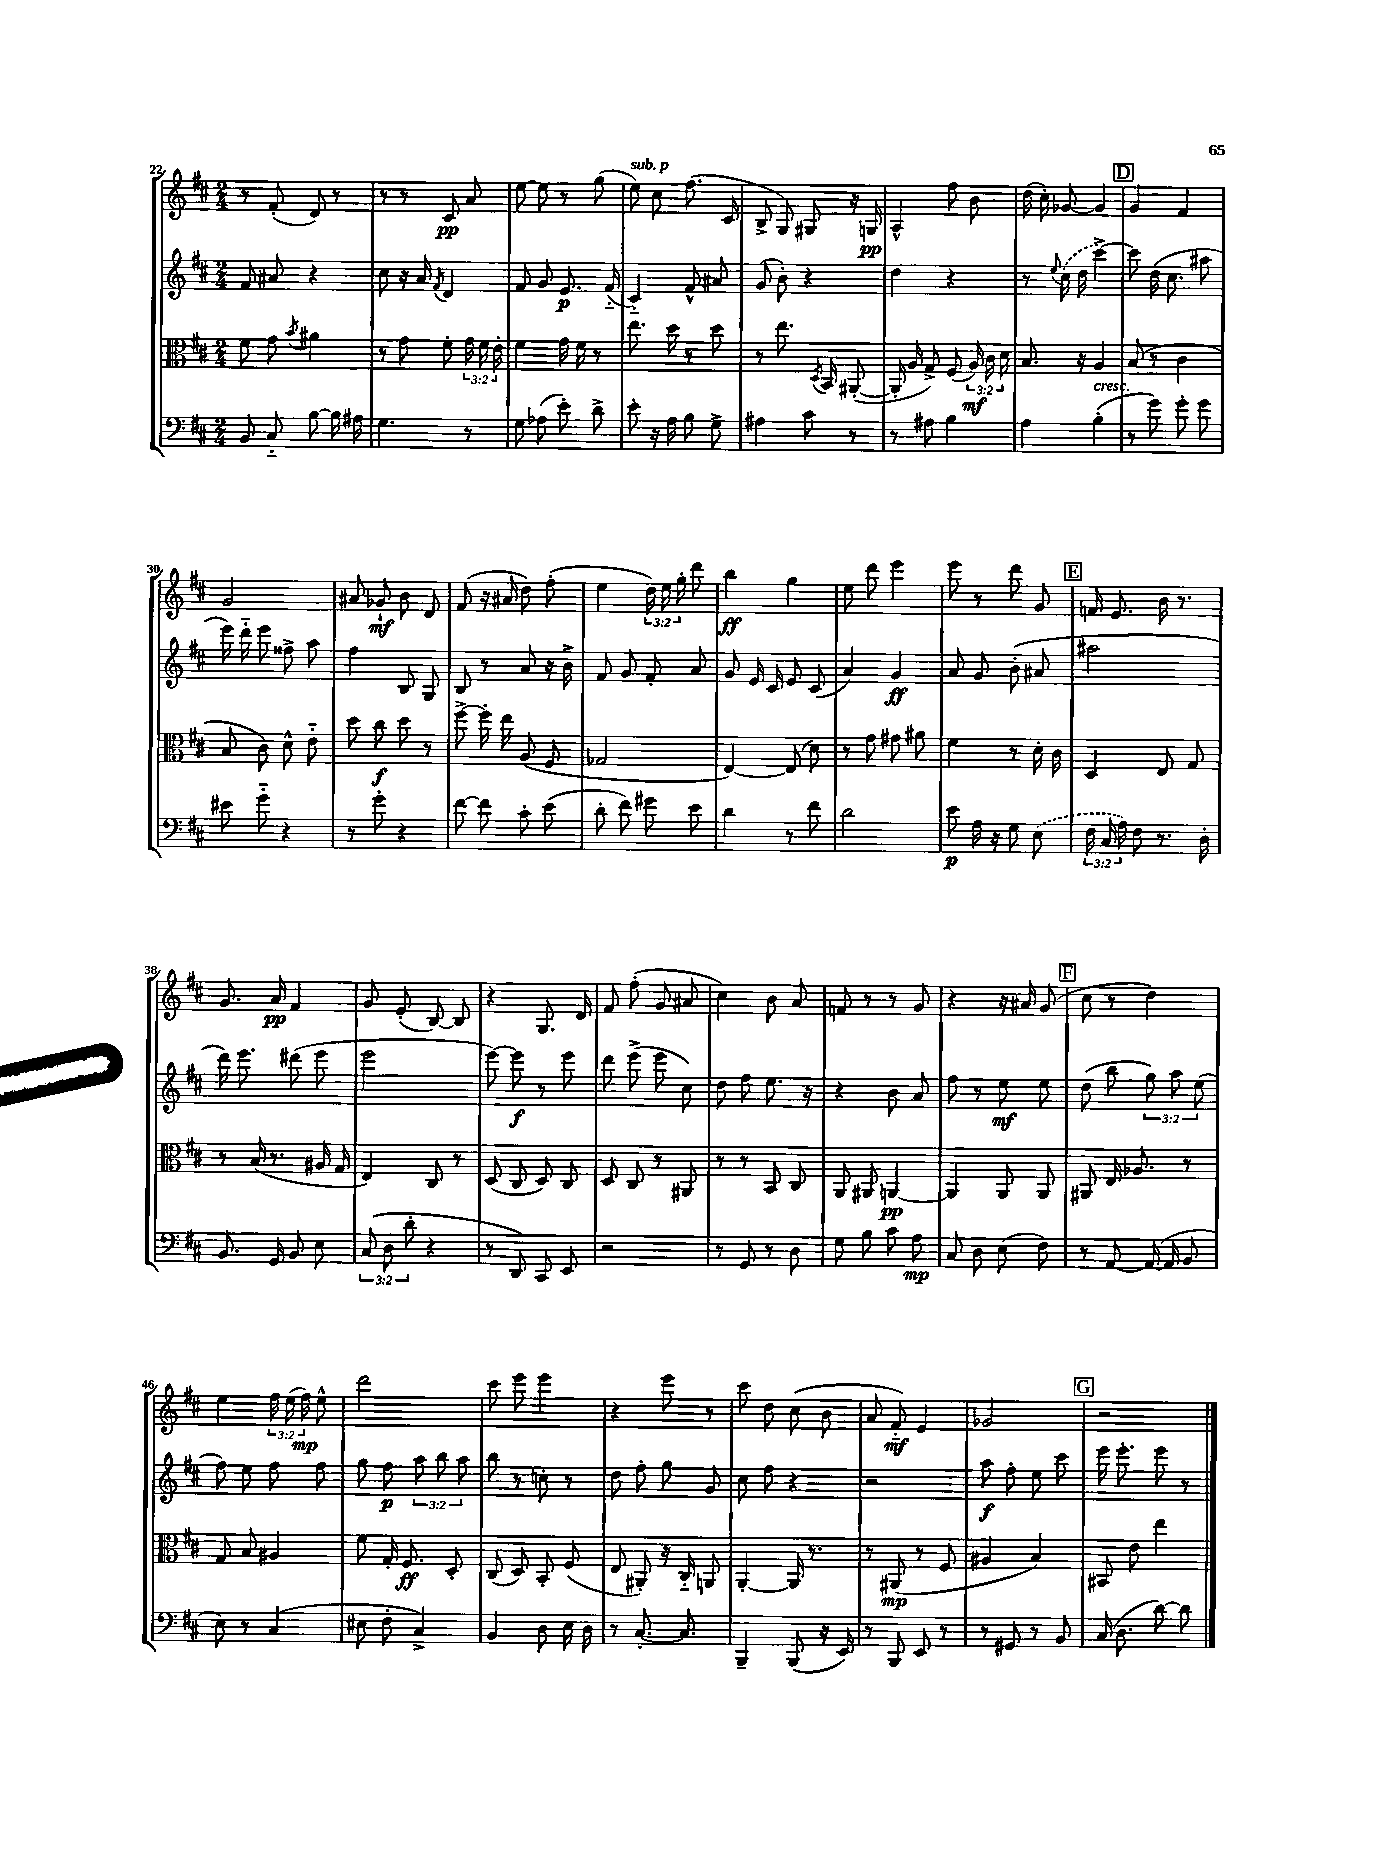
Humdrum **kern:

**kern	**dynam	**kern	**dynam	**kern	**dynam	**kern	**dynam
*part4	*part4	*part3	*part3	*part2	*part2	*part1	*part1
*staff4	*staff4	*staff3	*staff3	*staff2	*staff2	*staff1	*staff1
*clefF4	*	*clefC3	*	*clefG2	*	*clefG2	*
*k[f#c#]	*	*k[f#c#]	*	*k[f#c#]	*	*k[f#c#]	*
*M2/4	*	*M2/4	*	*M2/4	*	*M2/4	*
=22	=22	=22	=22	=22	=22	=22	=22
8BB/	.	8f#\	.	8f#/	.	8r	.
8C#/	.	8g\	.	8a#X/	.	(8f#'/	.
.	.	8qb/	.	.	.	.	.
[8B\	.	4a#X\	.	4r	.	8d/)	.
16B\]	.	.	.	.	.	8r	.
16A#X\	.	.	.	.	.	.	.
=23	=23	=23	=23	=23	=23	=23	=23
4.G\	.	8r	.	8cc#\	.	8r	.
.	.	8g\	.	16r	.	8r	.
.	.	.	.	16a/	.	.	.
.	.	.	.	8qf#/	.	.	.
.	.	8f#'\	.	4d/	.	8c#/	pp
8r	.	24g\	.	.	.	8a/	.
.	.	24f#\	.	.	.	.	.
.	.	24e'\	.	.	.	.	.
=24	=24	=24	=24	=24	=24	=24	=24
8G\	.	4f#\	.	8f#/	.	[8ee\	.
(8A-X\	.	.	.	8g/	.	8ee\]	.
8e'\)	.	16g\	.	8.e/	p	8r	.
.	.	16f#\	.	.	.	.	.
8d^\	.	8r	.	.	.	(8gg\	.
.	.	.	.	(16f#/	.	.	.
=25	=25	=25	=25	=25	=25	=25	=25
!	!	!	!	!	!	!LO:TX:a:i:t=sub. p	!
8e'\	.	8.ee\	.	4c#/)	.	8ee\)	.
16r	.	.	.	.	.	8cc#\	.
16A\	.	16dd\	.	.	.	.	.
8B\	.	8r	.	8f#^^/	.	(8.ff#\	.
8G^\	.	8dd\	.	8a#X/	.	.	.
.	.	.	.	.	.	16c#/	.
=26	=26	=26	=26	=26	=26	=26	=26
4A#X\	.	8r	.	(8g/	.	8B^/	.
.	.	8.ee\	.	8b'\)	.	8G/)	.
8c#\	.	.	.	4r	.	8G#X/	.
.	.	8qD/	.	.	.	.	.
.	.	16BB/	.	.	.	.	.
8r	.	([8AA#X'/	.	.	.	16r	.
.	.	.	.	.	.	16Gn/	pp
=27	=27	=27	=27	=27	=27	=27	=27
8r	.	16AA#'/]	.	4dd\	.	4A^^/	.
.	.	16A/	.	.	.	.	.
8A#X\	.	8G^/)	.	.	.	.	.
4B\	.	(8F#/	.	4r	.	8ff#\	.
.	.	24A/)	mf	.	.	8b\	.
.	.	24c#\	.	.	.	.	.
.	.	24d\	.	.	.	.	.
=28	=28	=28	=28	=28	=28	=28	=28
4A\	.	8.B/	.	8r	.	(16dd\	.
.	.	.	.	.	.	16cc#'\)	.
.	.	.	.	8qqee/	.	.	.
.	.	.	.	(16cc#\	.	[8g-X/	.
.	.	16r	.	16dd\	.	.	.
!LO:TX:a:i:t=cresc.	!	!	!	!	!	!	!
(4B'\	.	4A/	.	[4ccc#^\)	.	4g-/]	.
!!LO:REH:place=s1:t=D
=29	=29	=29	=29	=29	=29	=29	=29
8r	.	(8B/	.	8ccc#\]	.	4g/	.
8g\)	.	8r	.	(16dd\	.	.	.
.	.	.	.	8.cc#\	.	.	.
8g'\	.	4c#\	.	.	.	4f#/	.
8g\	.	.	.	8aa#X\	.	.	.
!!LO:LB:g=z
=30	=30	=30	=30	=30	=30	=30	=30
8e#X\	.	8B/	.	16eee\)	.	2g/	.
.	.	.	.	16ddd\	.	.	.
8g\	.	8c#\)	.	8eee\	.	.	.
4r	.	8d^^\	.	8ff##X^\	.	.	.
.	.	8e\	.	8aa\	.	.	.
=31	=31	=31	=31	=31	=31	=31	=31
8r	.	8dd\	.	4ff#\	.	8a#X/	.
8g'\	.	8cc#\	f	.	.	8g-X`/	mf
4r	.	8dd\	.	8B/	.	8b\	.
.	.	8r	.	8G/	.	8d/	.
=32	=32	=32	=32	=32	=32	=32	=32
[8f#\	.	[8ff#^\	.	8B/	.	(8f#/	.
8f#\]	.	16ff#'\]	.	8r	.	16r	.
.	.	16ee\	.	.	.	16a#X/	.
8c#'\	.	(8A/	.	8a/	.	8dd\)	.
(8e\	.	8F#/	.	16r	.	(8ff#'\	.
.	.	.	.	16b^\	.	.	.
=33	=33	=33	=33	=33	=33	=33	=33
8d'\	.	2G-X/	.	8f#/	.	4ee\	.
8f#\)	.	.	.	8g/	.	.	.
8g#X\	.	.	.	8f#'/	.	24dd\)	.
.	.	.	.	.	.	24ee\	.
.	.	.	.	.	.	24gg'\	.
8e\	.	.	.	8a/	.	8ddd\	.
=34	=34	=34	=34	=34	=34	=34	=34
4d\	.	[4E/)	.	8g/	.	4bb\	ff
.	.	.	.	16e/	.	.	.
.	.	.	.	16c#/	.	.	.
8r	.	(8E/]	.	8e/	.	4gg\	.
8f#\	.	8d\)	.	(8c#/	.	.	.
=35	=35	=35	=35	=35	=35	=35	=35
2d\	.	8r	.	4a/)	.	8ee\	.
.	.	8g\	.	.	.	8ddd\	.
.	.	8g#X\	.	4g/	ff	4eee\	.
.	.	8a#X\	.	.	.	.	.
=36	=36	=36	=36	=36	=36	=36	=36
8e\	p	4f#\	.	8a/	.	8eee\	.
16A\	.	.	.	8g/	.	8r	.
16r	.	.	.	.	.	.	.
8G\	.	8r	.	(8b'\	.	8ddd\	.
(8E\	.	16d'\	.	8a#X/	.	8g/	.
.	.	16c#\	.	.	.	.	.
!!LO:REH:place=s1:t=E
=37	=37	=37	=37	=37	=37	=37	=37
24F#\	.	4D/	.	2aa#X\	.	16fn/	.
24C#/	.	.	.	.	.	.	.
.	.	.	.	.	.	8.e/	.
24A\)	.	.	.	.	.	.	.
8F#\	.	.	.	.	.	.	.
8.r	.	8E/	.	.	.	16b\	.
.	.	.	.	.	.	8.r	.
.	.	8G/	.	.	.	.	.
16D'\	.	.	.	.	.	.	.
!!LO:LB:g=z
=38	=38	=38	=38	=38	=38	=38	=38
8.BB/	.	8r	.	16ddd\)	.	8.g/	.
.	.	.	.	8.eee\	.	.	.
.	.	(16B/	.	.	.	.	.
16GG/	.	8.r	.	.	.	16a/	pp
8BB/	.	.	.	(8ddd#X\	.	4f#/	.
8E\	.	16A#X/	.	8eee\	.	.	.
.	.	16G/	.	.	.	.	.
=39	=39	=39	=39	=39	=39	=39	=39
(12C#/	.	4E/)	.	2eee\	.	8g/	.
12D\	.	.	.	.	.	.	.
.	.	.	.	.	.	(8e'/	.
12d'\	.	.	.	.	.	.	.
4r	.	8C#/	.	.	.	[8B/)	.
.	.	8r	.	.	.	8B/]	.
=40	=40	=40	=40	=40	=40	=40	=40
8r	.	(8D/	.	[8eee\)	.	4r	.
8DD/)	.	8C#/	.	8eee\]	f	.	.
8CC#/	.	8D/)	.	8r	.	8.G/	.
8EE/	.	8C#/	.	8eee\	.	.	.
.	.	.	.	.	.	16d/	.
=41	=41	=41	=41	=41	=41	=41	=41
2r	.	8D/	.	8ddd\	.	8f#/	.
.	.	8C#/	.	(8eee^\	.	(8ff#'\	.
.	.	8r	.	8eee\	.	8g/	.
.	.	8AA#X/	.	8cc#\)	.	8a#X/	.
=42	=42	=42	=42	=42	=42	=42	=42
8r	.	8r	.	8dd\	.	4cc#\)	.
8GG/	.	8r	.	8ff#\	.	.	.
8r	.	8BB/	.	8.ee\	.	8b\	.
8D\	.	8C#/	.	.	.	8a/	.
.	.	.	.	16r	.	.	.
=43	=43	=43	=43	=43	=43	=43	=43
8G\	.	8AA/	.	4r	.	8fn/	.
8B\	.	8AA#X/	.	.	.	8r	.
8c#\	.	[4AAn/	pp	8b\	.	8r	.
8A\	mp	.	.	8a/	.	8g/	.
=44	=44	=44	=44	=44	=44	=44	=44
8C#/	.	4AA/]	.	8ff#\	.	4r	.
8D\	.	.	.	8r	.	.	.
(8E\	.	8AA/	.	8ee\	mf	16r	.
.	.	.	.	.	.	16a#X/	.
8F#\)	.	8AA/	.	8ee\	.	(8g/	.
!!LO:REH:place=s1:t=F
=45	=45	=45	=45	=45	=45	=45	=45
8r	.	8AA#X/	.	(8dd\	.	8cc#\	.
[8AA/	.	16E/	.	8bb\	.	8r	.
.	.	8.A-X/	.	.	.	.	.
(16AA/_	.	.	.	12gg\)	.	4dd\)	.
16AA/]	.	.	.	.	.	.	.
.	.	.	.	12aa\	.	.	.
8BB/	.	8r	.	.	.	.	.
.	.	.	.	(12ee\	.	.	.
!!LO:LB:g=z
=46	=46	=46	=46	=46	=46	=46	=46
8E\)	.	8G/	.	8ff#\)	.	4ee\	.
8r	.	8B/	.	8ee\	.	.	.
(4C#/	.	4A#X/	.	8ff#\	.	24ff#\	.
.	.	.	.	.	.	(24ee\	.
.	.	.	.	.	.	24ff#\)	mp
.	.	.	.	8ff#\	.	8ee^^\	.
=47	=47	=47	=47	=47	=47	=47	=47
8E#X\	.	8f#\	.	8gg\	.	2ddd\	.
8F#'\	.	16G'/	.	8ff#\	p	.	.
.	.	8.F#/	ff	.	.	.	.
4C#^/)	.	.	.	12aa\	.	.	.
.	.	.	.	12bb\	.	.	.
.	.	8D'/	.	.	.	.	.
.	.	.	.	12aa\	.	.	.
=48	=48	=48	=48	=48	=48	=48	=48
4BB/	.	(8C#/	.	8bb\	.	8ccc#\	.
.	.	8D/)	.	8r	.	8eee\	.
8D\	.	8BB'/	.	8ccn'\	.	4eee\	.
16E\	.	(8F#/	.	8r	.	.	.
16D\	.	.	.	.	.	.	.
=49	=49	=49	=49	=49	=49	=49	=49
8r	.	8E/	.	8dd\	.	4r	.
[8.C#'/	.	8AA#X'/)	.	8ff#'\	.	.	.
.	.	16r	.	8gg\	.	8eee\	.
8.C#/]	.	16C#/	.	.	.	.	.
.	.	8AAn/	.	8g/	.	8r	.
=50	=50	=50	=50	=50	=50	=50	=50
4BBB~/	.	[4AA'/	.	8cc#\	.	8ccc#\	.
.	.	.	.	8ff#\	.	8dd\	.
(8BBB/	.	16AA/]	.	4r	.	(8cc#\	.
.	.	8.r	.	.	.	.	.
16r	.	.	.	.	.	8b\	.
16EE/)	.	.	.	.	.	.	.
=51	=51	=51	=51	=51	=51	=51	=51
8r	.	8r	.	2r	.	8a/	.
8BBB/	.	(8AA#X/	mp	.	.	8f#/)	mf
8EE/	.	8r	.	.	.	4e/	.
8r	.	8F#/	.	.	.	.	.
=52	=52	=52	=52	=52	=52	=52	=52
8r	.	4A#X/	.	8aa\	f	2g-X/	.
8GG#X/	.	.	.	8ff#'\	.	.	.
8r	.	4B/)	.	8ee\	.	.	.
8BB/	.	.	.	8ccc#\	.	.	.
!!LO:REH:place=s1:t=G
=53	=53	=53	=53	=53	=53	=53	=53
(16C#/	.	8BB#X/	.	16eee\	.	2r	.
8.D\	.	.	.	8.eee'\	.	.	.
.	.	8e\	.	.	.	.	.
[8d\)	.	4ee\	.	8eee\	.	.	.
8d\]	.	.	.	8r	.	.	.
==	==	==	==	==	==	==	==
*-	*-	*-	*-	*-	*-	*-	*-
